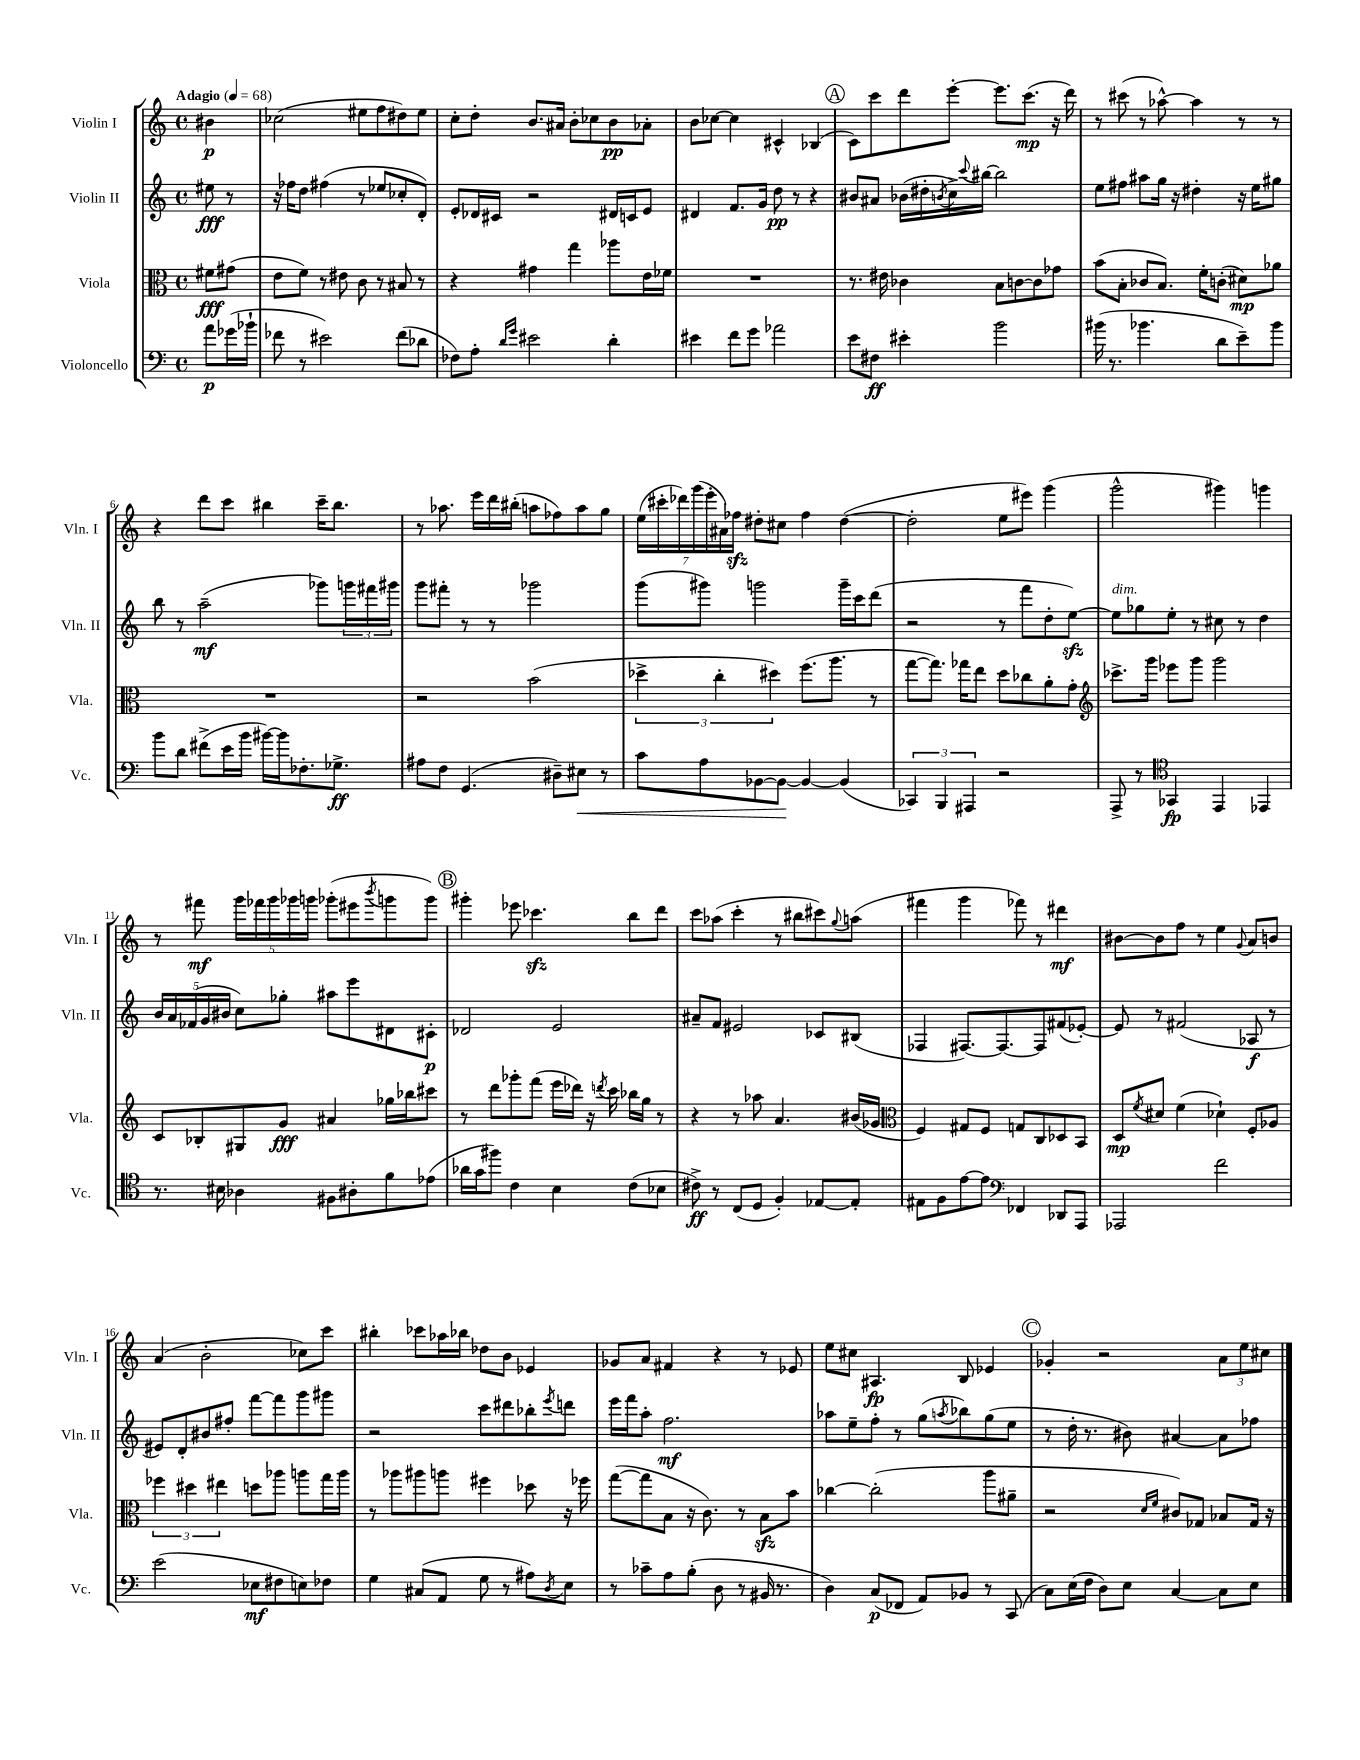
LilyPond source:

<<
\new StaffGroup <<
\new Staff = "s0" \with { instrumentName = "Violin I" shortInstrumentName = "Vln. I" } {
    \clef treble \key c \major \defaultTimeSignature \time 4/4 \partial 4 \tempo "Adagio" 4 = 68
    bis'4\p |
    ces''2( eis''8 f''8 dis''8) eis''8 |
    c''8-. d''8-. b'8. ais'16 b'8-. ces''8 b'8\pp aes'8-. |
    b'8 ces''8~ ces''4 cis'4-^ bes4( |
    \mark \markup { \circle "A" } c'8) c'''8 d'''8 e'''8~-. e'''8. c'''8.\mp( r16 d'''16) |
    r8 cis'''8( r8 aes''8~-^) aes''4 r8 r8 |
    r4 d'''8 c'''8 bis''4 c'''16-- bis''8. |
    r8 aes''8. e'''16 d'''16 bis''16-.( a''8 fes''8) a''8 g''8 |
    \tuplet 7/4 { e''16( cis'''16-. des'''16) g'''16( e'''16-. ais'16) fes''16\sfz } dis''8-. cis''8 fes''4 dis''4~( |
    dis''2-. e''8 eis'''8) g'''4( |
    g'''2-^ gis'''4) g'''4 |
    r8 fis'''8\mf \tuplet 5/4 { g'''16 fes'''16 g'''16 ges'''16 g'''16 } ges'''8-.( eis'''8 \acciaccatura { b'''8 } g'''8 g'''8) |
    \mark \markup { \circle "B" } gis'''4-. ees'''8 ces'''4.\sfz b''8 d'''8 |
    c'''8 aes''8( c'''4-. r8 bis''8 cis'''8) \appoggiatura { g''8 } a''8( |
    fis'''4 g'''4 fes'''8) r8 dis'''4\mf |
    bis'8~ bis'8 f''8 r8 e''4 \appoggiatura { g'8 } a'8 b'8 |
    a'4( b'2-. ces''8) c'''8 |
    bis''4-. ces'''8 aes''16 bes''16 des''8 b'8 ees'4 |
    ges'8 a'8 fis'4 r4 r8 ees'8 |
    e''8 cis''8 ais4.\fp b8 ees'4 |
    \mark \markup { \circle "C" } ges'4-. r2 \tuplet 3/2 { a'8 e''8 cis''8 } \bar "|." |
}
\new Staff = "s1" \with { instrumentName = "Violin II" shortInstrumentName = "Vln. II" } {
    \clef treble \key c \major \defaultTimeSignature \time 4/4 \partial 4
    eis''8\fff r8 |
    r16 fes''16 d''8 fis''4( r8 ees''8 ces''8-. d'8-.) |
    e'8-. des'16 cis'16 r2 dis'16 c'16 e'8 |
    dis'4 f'8. g'16 d''8\pp r8 r4 |
    \mark \markup { \circle "A" } bis'8 ais'8 bes'16( dis''16-. \acciaccatura { b'8 } c''16->) \appoggiatura { c'''8 } bis''16~ bis''2 |
    e''8 fis''8 ais''8 g''16 r16 dis''4-. r16 e''16 gis''8 |
    b''8 r8 a''2--\mf( ges'''8) \tuplet 3/2 { g'''16 fis'''16 gis'''16 } |
    g'''8 fis'''8-. r8 r8 ges'''2 |
    g'''8( gis'''8) g'''2 g'''16-- c'''16 d'''8( |
    r2 r8 f'''8 d''8-. e''8~\sfz) |
    e''8^\markup { \italic "dim." } ges''8 e''8-. r8 cis''8 r8 d''4 |
    \tuplet 5/4 { b'16 a'16 fes'16( g'16 bis'16 } c''8) ges''8-. ais''8 e'''8 dis'8 cis'8-.\p |
    \mark \markup { \circle "B" } des'2 e'2 |
    ais'8-- f'8 eis'2 ces'8 bis8( |
    fes4 fis8.~) fis8.~ fis8 fis'8( ees'8~-.) |
    ees'8 r8 fis'2( aes8\f r8 |
    eis'8) d'8-. bis'8 fis''8-. f'''8~ f'''8 g'''8 gis'''8 |
    r2 c'''8 dis'''8 bes''8-. \acciaccatura { e'''8 } d'''8 |
    e'''16 f'''16 a''8-. f''2.\mf |
    aes''8 e''8-- f''8-. r8 g''8( \acciaccatura { a''8 } bes''8) g''8( e''8 |
    \mark \markup { \circle "C" } r8 d''16-. r8. bis'8) ais'4~ ais'8 fes''8 \bar "|." |
}
\new Staff = "s2" \with { instrumentName = "Viola" shortInstrumentName = "Vla." } {
    \clef alto \key c \major \defaultTimeSignature \time 4/4 \partial 4
    fis'8\fff gis'8( |
    e'8 f'8) r8 eis'8 c'8 r8 bis8 r8 |
    r4 gis'4 g''4 aes''8 e'16 fes'16 |
    R1 |
    \mark \markup { \circle "A" } r8. eis'16 ces'4 b8 c'8~ c'8 ges'8 |
    b'8( b8-. ces'8 b8.) f'16-. c'8-.( dis'8\mp) aes'8 |
    R1 |
    r2 b'2( |
    \tuplet 3/2 { des''4-> c''4-. dis''4) } f''8.( a''8. r8 |
    g''8~ g''8.) ges''16 e''8 d''8 ces''8 a'8-. g'8-. |
    \clef treble ces'''8.-> g'''16 ees'''8 g'''8 g'''2 |
    c'8 bes8-. gis8 g'8\fff ais'4 ges''16 bes''16 cis'''8 |
    \mark \markup { \circle "B" } r8 d'''8 ges'''8-. f'''8( e'''16 des'''16) r16 \acciaccatura { d'''8 } c'''16 bes''16 g''16 r8 |
    r4 r8 aes''8 a'4. bis'16( ges'16 |
    \clef alto f4) gis8 f8 g8 c8 des8 b,8 |
    d8\mp \acciaccatura { f'8 } dis'8 f'4( des'4-!) f8-. aes8 |
    \tuplet 3/2 { fes''4 dis''4 eis''4 } d''8 aes''8 a''8 g''16 a''16 |
    r8 aes''8 ais''8 a''8 fis''4 des''8 r16 fes''16 |
    g''8~( g''8 b8 r16 c'8.) r8 b8\sfz b'8 |
    ces''4~ ces''2-.( a''8 ais'8-- |
    \mark \markup { \circle "C" } r2 \grace { d'16 f'16 } cis'8) ges8 bes8 ges16 r16 \bar "|." |
}
\new Staff = "s3" \with { instrumentName = "Violoncello" shortInstrumentName = "Vc." } {
    \clef bass \key c \major \defaultTimeSignature \time 4/4 \partial 4
    a'8\p ges'16( bes'16-! |
    fes'8 r8 eis'2) fes'8( des'8 |
    fes8) a8-. \grace { d'16 g'16 } eis'2 d'4-. |
    eis'4 f'8 g'8 aes'2 |
    \mark \markup { \circle "A" } e'8 fis8\ff eis'4-. b'2 |
    bis'16( r8. bes'4. d'8 e'8--) bes'8 |
    b'8 d'8 fis'8->( e'16 b'16 bis'16~) bis'16 fes8.-. ges8.->\ff |
    ais8 f8 g,4.( dis8--) eis8\< r8 |
    c'8 a8 bes,8~ bes,8~\! bes,4~ bes,4( |
    \tuplet 3/2 { ces,4) b,,4 ais,,4 } r2 |
    a,,8-> r8 \clef tenor ges,4\fp e,4 ees,4 |
    r8. bis16 aes4 fis8 ais8-. f'8 ees'8( |
    \mark \markup { \circle "B" } aes'16 g'16 fis''8) c'4 b4 c'8( bes8 |
    cis'8->\ff) r8 c8( d8 f4-.) ees8~ ees8-. |
    eis8 f8 e'8~ e'8 \clef bass fes,4 des,8 a,,8 |
    aes,,2 f'2 |
    e'2( ees8\mf fis8 e8) fes8 |
    g4 cis8( a,8 g8 r8 ais8) \acciaccatura { d8 } e8 |
    r8 ces'8-- a8 b8-.( d8 r8 bis,16 r8. |
    d4) c8\p( fes,8 a,8) bes,8 r8 c,8( |
    \mark \markup { \circle "C" } c8) e16( f16 d8) e8 c4~ c8 e8 \bar "|." |
}
>>
>>
